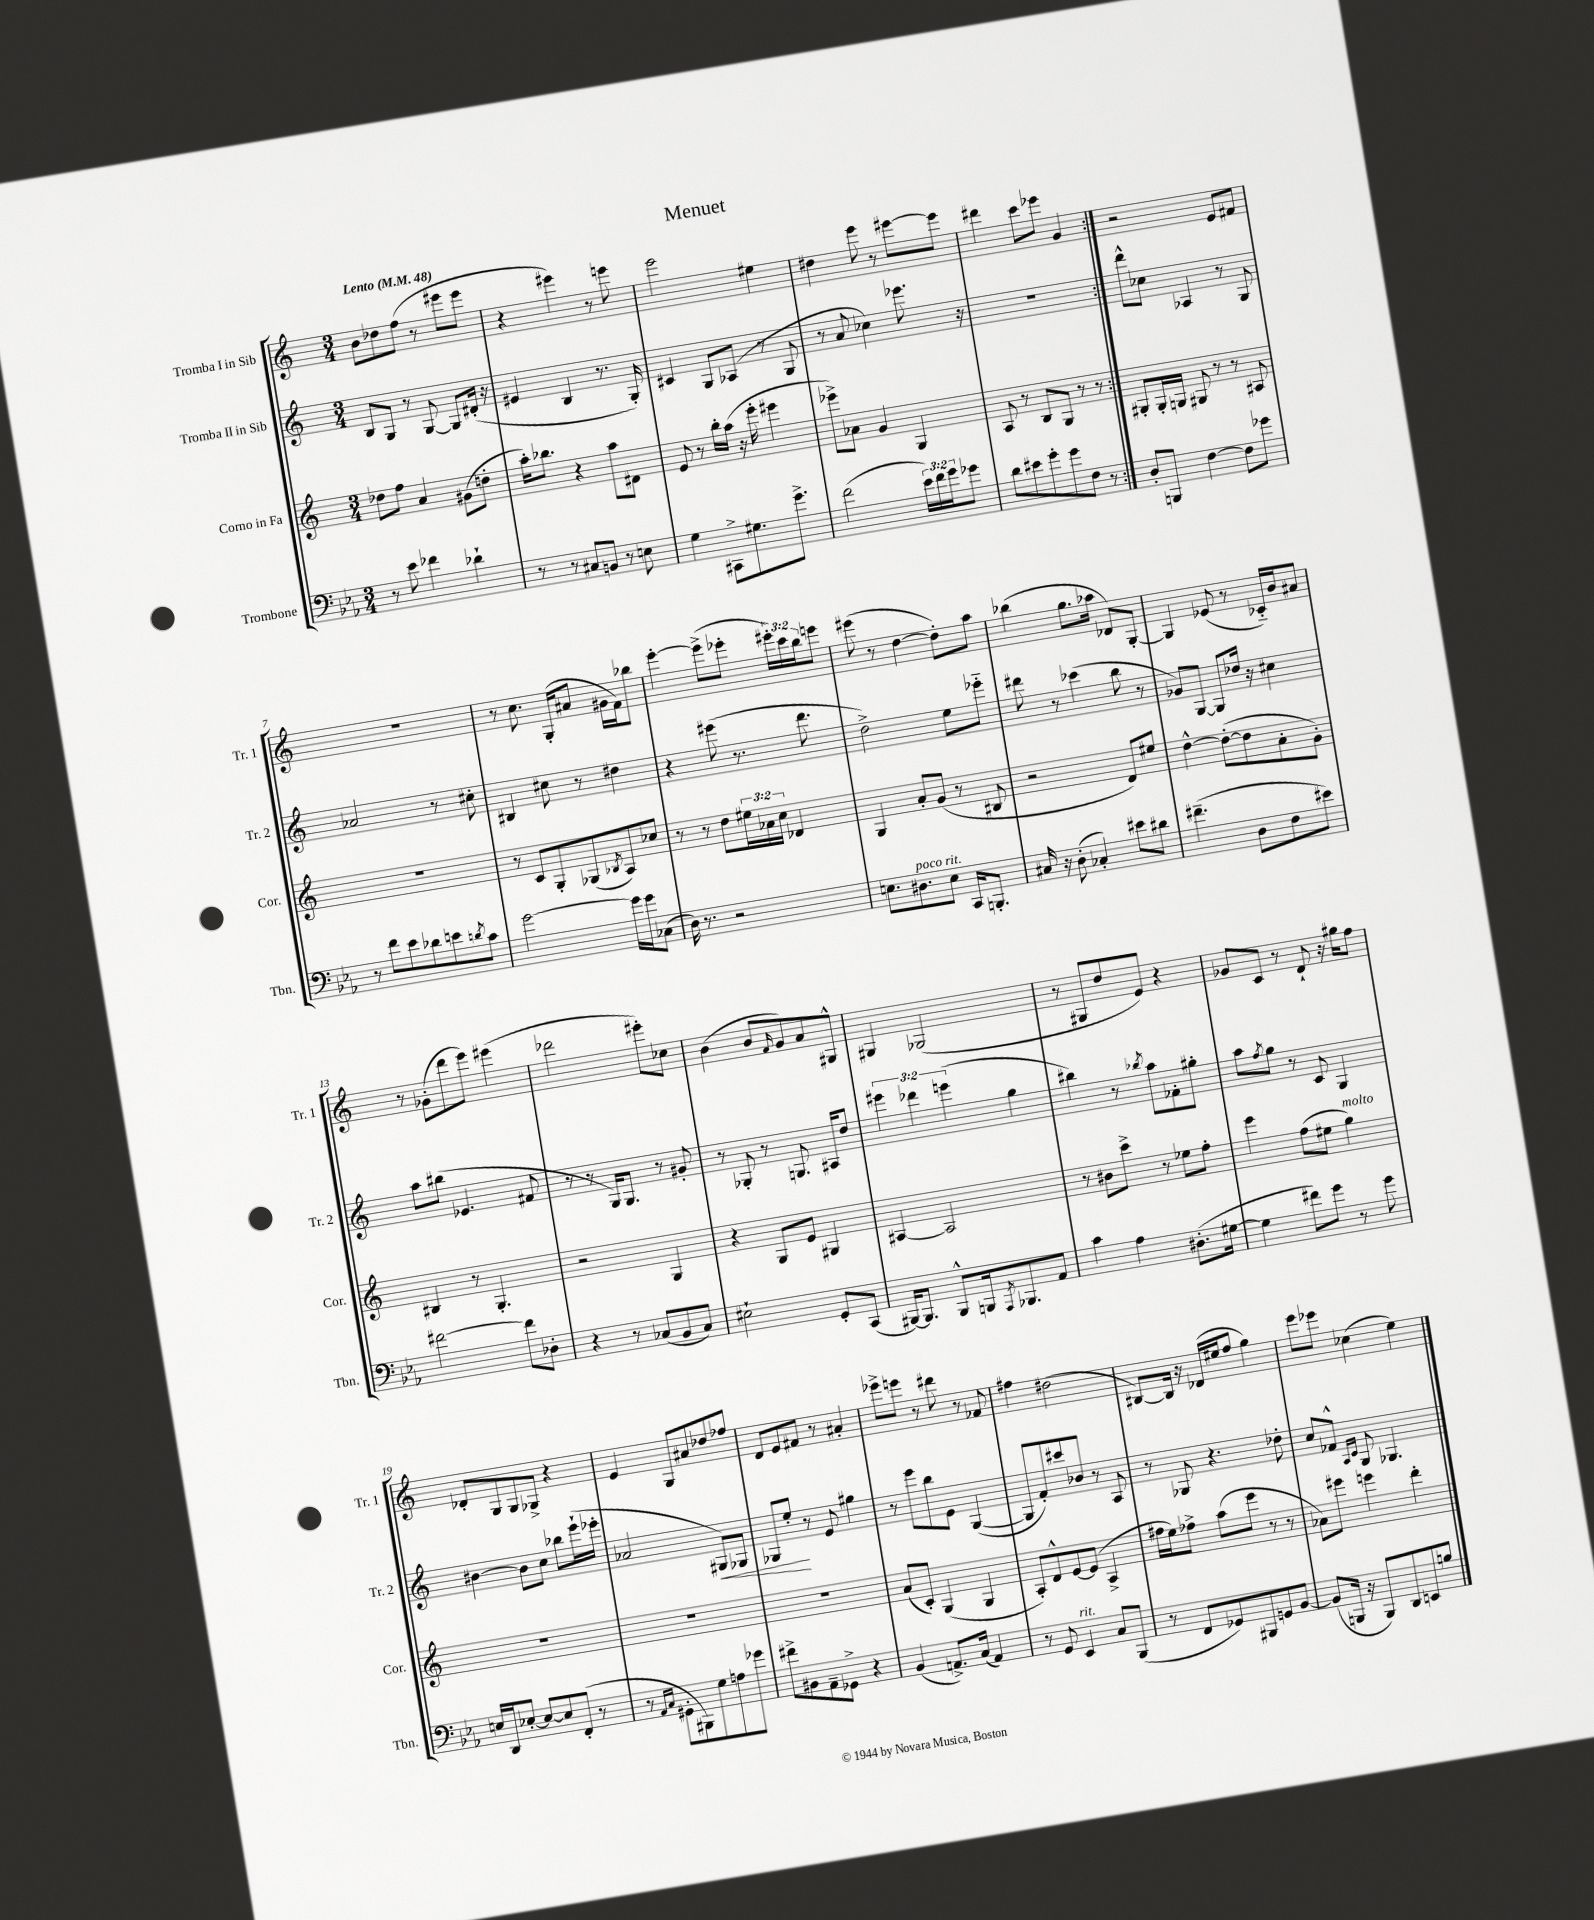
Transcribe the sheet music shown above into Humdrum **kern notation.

**kern	**kern	**kern	**kern
*staff4	*staff3	*staff2	*staff1
*clefF4	*clefG2	*clefG2	*clefG2
*k[b-e-a-]	*k[]	*k[]	*k[]
*M3/4	*M3/4	*M3/4	*M3/4
*MM48	*MM48	*MM48	*MM48
8r	8dd-\L	8B/L	8b\L
8e-\	8ff\J	8G/J	8dd-\
4f-\	4a/	8r	(8ff\J
.	.	[8G/	8r
4d-`\	(8g#\L	8G/]L	8eee#\L
.	8dd'\J	(16d#'/Jk	8eee#\J
.	.	16r	.
=	=	=	=
8r	16aa'\LK)	4e#/	4r
.	8.bb-\J	.	.
8r	.	.	.
8C#/L	4r	4B/	4eee#\)
8BB/J	.	.	.
8r	8aa\L	8.r	8r
8E\	8d#\J	.	8eee\
.	.	16G'/)	.
=	=	=	=
4G\	8e/	4c#/	2eee\
.	8r	.	.
8CC#^\L	16bb'\LL	8G/L	.
.	(16aa\JJ	.	.
8.G#\	16r	(8A-/J	.
.	16eee'\	.	.
.	4eee#\	8r	4ee#\
8.g^\J	.	.	.
.	.	8G/	.
=	=	=	=
(2f\	8eee-^\L)	8r	4dd#\
.	8a-\J	8a/	.
.	4g/	4cc-\)	8eee\
.	.	.	8r
24e-\LL)	4G/	8.eee-\	[8eee#\L
24f\	.	.	.
24g\J	.	.	.
8g-\J	.	.	8eee#\]J
.	.	16r	.
=	=	=	=
8d\L	8A/	2.r	4ddd#\
8e#\	8r	.	.
8g'\	8B/L	.	8ccc\L
8g\	8G/J	.	8eee-\J
8F\J	8r	.	4g/
8r	8r	.	.
=:|!	=:|!	=:|!	=:|!
8D'/L	8G#'/L	8ddd^^\L	2r
8BBB/J	16G#'/L	8cc-\J	.
.	16G/JJ	.	.
[4F\	8G#/	4A-/	.
.	8r	.	.
8F\]L	8r	8r	8e/L
8g-\J	8A#/	8G/	8f#/J
=	=	=	=
8r	2.r	2a-/	2.r
8f\L	.	.	.
8e-\	.	.	.
8d-\	.	.	.
8e\	.	8r	.
8qd/	.	.	.
8c\J	.	8cc#'\	.
=	=	=	=
[2g\	8r	4B#/	8r
.	8c/L	.	8.cc\
.	8G'/	8cc#\	.
.	.	.	(16G'/LK
.	(8G-/	8r	8a#/J
.	8qB-/	.	.
16g\]LL	8A/)	4dd#\	16g#\LL
16g\J	.	.	16f\J)
(8C-\J	8cc-/J	.	8bb-\J
=	=	=	=
16D\)	8r	4r	[4eee'\
8.r	.	.	.
.	8r	.	.
2r	8dd\L	(8eee#\	(8eee^\]L
.	24ee#\L	8.r	8eee-'\J
.	24a-\	.	.
.	24cc\JJ	.	.
.	4d-/	.	24eee#'\LL)
.	.	.	24ccc\
.	.	8.ddd\	.
.	.	.	24bb\J
.	.	.	8eee\J
=	=	=	=
8.E\L	4G/	2dd^\)	(8eee#\
.	.	.	8r
8.D#\	.	.	.
.	8a'/L	.	[4dd\
8E\J	(8g/J	.	.
16CC/LK	8r	8ee\L	8dd'\]L)
8.BBB'/J	.	.	.
.	8B#/	8eee-'~\J	8aa\J
=	=	=	=
16C#/	2r	8ddd#\	(4bb-\
16r	.	.	.
(8D'\	.	8r	.
4C-'/)	.	(4ccc-\	8.gg\L
.	.	.	16aa-\Jk
8e#\L	8d/L)	8bb\	8d-/L)
8d#\J	8ee#/J	8r	[8G'/J
=	=	=	=
(4.f#~\	[4dd^^\	8g-/L)	4G/]
.	.	[8G/J	.
.	(8dd'\_L	8G/]L	(8e-/
8D\L	8dd\]	16dd-/Jk	8r
.	.	16r	.
8F\	8a'\	4cc#\	16c-'~/LL)
.	.	.	16b/J
8e#\J)	8g'\J)	.	8a#/J
=	=	=	=
[2f#\	4B#/	8aa\L	8r
.	.	(8bb#\J	(8g-'\L
.	8r	4.e-/	8ddd\
.	4.G'/	.	8eee\J)
8f#\]L	.	.	(4eee#\
8D-'\J	.	8f#/	.
=	=	=	=
4r	2r	8r	2ddd-\
.	.	8r	.
8r	.	16G/LK)	.
.	.	8.G/J	.
(8C-/L	.	.	.
8BB-/	4G/	8r	8eee#'\L)
8C-/J)	.	8g#'/	8cc-\J
=	=	=	=
2E#`\	4r	8r	(4b\
.	.	8G-'/	.
.	8G/L	8r	8b/L
.	.	.	16qqf/
.	8e/J	8.G/	8g/)
8GG'/L	4G#/	.	8a/
.	.	16A#/LK	.
(8CC/J	.	8dd/J	8G#^^/J
=	=	=	=
[16BBB#/LK)	[4A#/	6eee#\	4G#/
8.BBB#/]J	.	.	.
.	.	6ddd-\	.
8BBB#^^/L	2A#/]	.	(2G-/
.	.	(6eee\	.
16BBB/k	.	.	.
8qAAA-/	.	.	.
8.BBB-/	.	.	.
.	.	4gg\	.
8AA-/J	.	.	.
=	=	=	=
4c\	8r	4bb#\)	8r
.	8b#\L	.	8G#/L
4A-\	8ccc^\J	8r	8dd/
.	.	8qbb-/	.
.	8r	8aa\L	8e/J)
(8.D#'\L	8ee-\L	8f-'\	4r
.	8ff'\J	8gg#'\J	.
[16G#\Jk	.	.	.
=	=	=	=
4G#\]	4eee\	8aa\L	8g-/L
.	.	8qff/	.
.	.	8gg\J	8c/J
8f#\L)	(8ff\L	8r	8r
8g\J	8ee#\J	8c/	8d`/
8r	4gg\)	4G/	16r
.	.	.	16gg#\LK
8g\	.	.	8ff\J
=	=	=	=
16E/LL	2.r	[4b#\	8d-'/L
16DD/J	.	.	.
[8E-'/J	.	.	8G/
8E-/_L	.	8b#\]L	8G/
8E-/]	.	8cc\J	8G-^/J
(8FF'/J	.	8bb-\L	4r
8r	.	(16eee`\L	.
.	.	16eee-'\JJ	.
=	=	=	=
8r	2.r	2a-/	4e/
16qqAA-/LL	.	.	.
16qqC/JJ	.	.	.
8GG#'\L	.	.	.
8BBB#\)	.	.	8G/L
8G\	.	.	8a#/
8A\	.	8G#/L)	8dd-/
8g-\J	.	8G-/J	8ff-/J
=	=	=	=
8f#^\L	2.r	8G-/L	8d/L
8BB#\	.	8ee'/J	8e/
8AA-~\	.	8r	8f#/J
8GG-^\J	.	8e/	8r
4r	.	4gg#\	4a#'/
=	=	=	=
(4BB-/	(8a/L	8r	8eee-^\L
.	8c'/J)	8eee\L	8eee\J
8.AA^/L)	(4G/	8bb\	8r
.	.	8e\J	8ddd#\
(16C/Jk	.	.	.
4AA/)	4G/	([4G/	8r
.	.	.	8f-/
=	=	=	=
8r	8A'/L)	8G/]L	4ff#\
8GG/	8d^^/	8f'/)	.
4EE-/	[8e/	8ccc#/	(2dd#\
.	(8e/]J	8b-/J	.
8C/L	4A^/	8r	.
(8BBB-/J	.	8A/	.
=	=	=	=
8r	16ff#\LL	8r	[8B#/L)
.	16ee\J)	.	.
8FF/L	8ff-^\J	8G-/	16B#/]Jk
.	.	.	16r
8GG-/)	(8aa\L	4.r	(16d-/LL
.	.	.	16ee#/J
8BBB#/	8eee\J	.	8ff/J
8GG/	8r	.	4gg\)
[8BB-/J	8r	8dd-'\	.
=	=	=	=
(8BB-/]L	8a-\L)	8cc/L	8eee\L
16BBB/Jk	8eee#\J	8f-^^/J	8eee-\J
16r	.	.	.
.	.	16qqA/LL	.
.	.	16qqc/JJ	.
8BBB/L)	4eee\	8G/	(4cc-\
8DD/	.	4.G-/	.
8EE/	4ddd'\	.	4ee\)
8B/J	.	.	.
==	==	==	==
*-	*-	*-	*-
